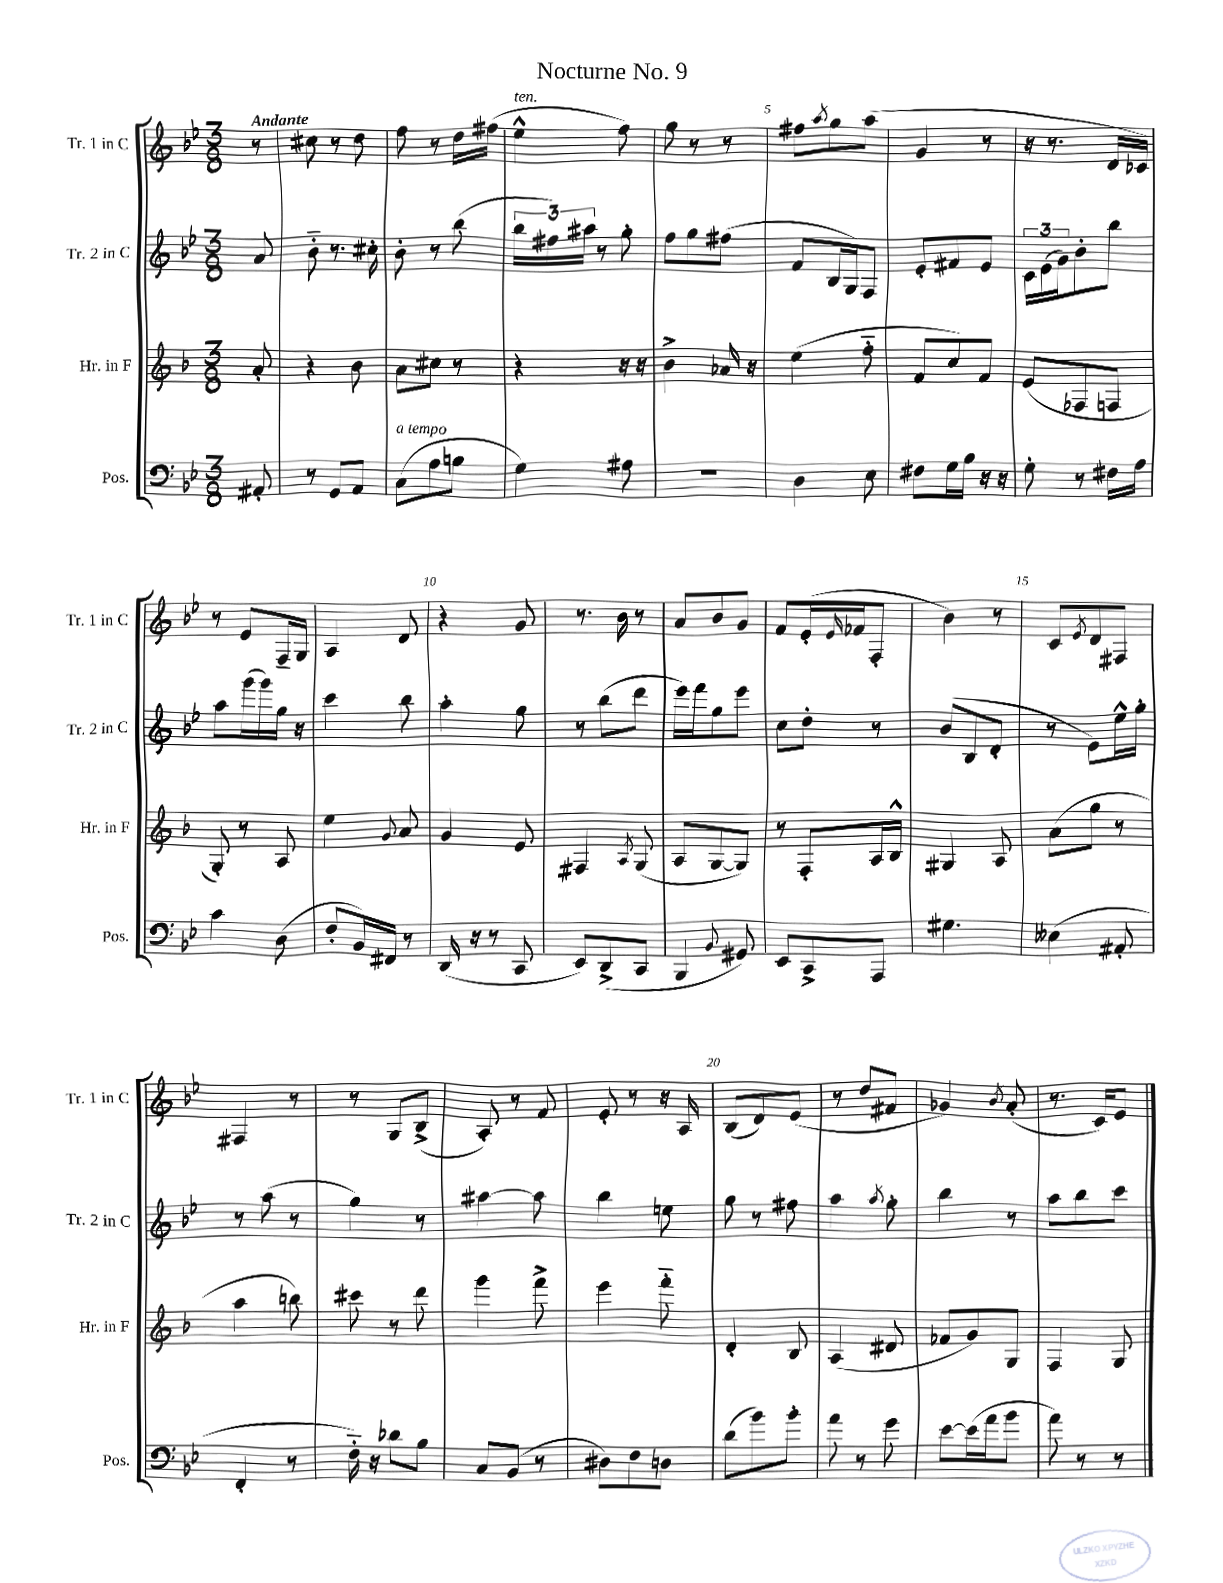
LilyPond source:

\header { title = "Nocturne No. 9" }
<<
\new StaffGroup <<
\new Staff = "s0" \with { instrumentName = "Tr. 1 in C" shortInstrumentName = "Tr. 1 in C" } {
    \clef treble \key bes \major \numericTimeSignature \time 3/8 \partial 8 \tempo "Andante"
    r8 |
    cis''8 r8 d''8 |
    f''8 r8 d''16 fis''16( |
    ees''4-^^\markup { \italic "ten." } f''8) |
    g''8 r8 r8 |
    fis''8 \acciaccatura { a''8 } g''8 a''8( |
    g'4 r8 |
    r16 r8. d'16 ces'16) |
    r8 ees'8 f16-- g16 |
    a4 d'8 |
    r4 g'8 |
    r8. bes'16 r8 |
    a'8 bes'8 g'8 |
    f'8 ees'16-.( \grace { ees'16 } fes'16 f8-. |
    bes'4) r8 |
    c'8 \acciaccatura { ees'8 } d'8 fis8 |
    fis4 r8 |
    r8 g8 bes8->( |
    a8-.) r8 f'8 |
    ees'8-. r8 r16 a16 |
    bes8( d'8) ees'8( |
    r8 d''8 fis'8 |
    ges'4) \acciaccatura { bes'8 } a'8-.( |
    r8. c'16) ees'8 \bar "|." |
}
\new Staff = "s1" \with { instrumentName = "Tr. 2 in C" shortInstrumentName = "Tr. 2 in C" } {
    \clef treble \key bes \major \numericTimeSignature \time 3/8 \partial 8
    a'8 |
    bes'8-_ r8. cis''16-. |
    bes'8-. r8 bes''8( |
    \tuplet 3/2 { bes''16 fis''16) ais''16 } r8 g''8-. |
    f''8 g''8 fis''8( |
    f'8 bes16 g16) f8 |
    ees'8-. fis'8 ees'8 |
    \tuplet 3/2 { c'16 ees'16( g'16) } bes'8-. bes''8 |
    a''8 g'''16( g'''16) g''16 r16 |
    c'''4 bes''8 |
    a''4-. g''8 |
    r8 bes''8( d'''8 |
    ees'''16) f'''16 g''8 ees'''8 |
    c''8 d''8-. r8 |
    bes'8( bes8 d'8-. |
    r8 ees'8) ees''16-^ g''16-. |
    r8 a''8( r8 |
    g''4) r8 |
    ais''4~ ais''8 |
    bes''4 e''8 |
    g''8 r8 fis''8 |
    a''4 \acciaccatura { a''8 } g''8-. |
    bes''4 r8 |
    a''8 bes''8 c'''8 \bar "|." |
}
\new Staff = "s2" \with { instrumentName = "Hr. in F" shortInstrumentName = "Hr. in F" } {
    \clef treble \key f \major \numericTimeSignature \time 3/8 \partial 8
    a'8-. |
    r4 bes'8 |
    a'8 cis''8 r8 |
    r4 r16 r16 |
    bes'4-> aes'16 r16 |
    e''4( f''8-_ |
    f'8 c''8) f'8 |
    e'8( fes8 f8 |
    g8-.) r8 a8 |
    e''4 \appoggiatura { g'8 } a'8 |
    g'4 e'8 |
    fis4 \acciaccatura { a8 } g8( |
    a8 g8~ g8) |
    r8 f8-. a16 bes16-^ |
    gis4 a8 |
    a'8( g''8 r8 |
    a''4 b''8) |
    cis'''8 r8 d'''8 |
    g'''4 f'''8-> |
    e'''4 f'''8-_ |
    d'4-. bes8 |
    a4( dis'8 |
    fes'8 g'8) g8 |
    f4 g8 \bar "|." |
}
\new Staff = "s3" \with { instrumentName = "Pos." shortInstrumentName = "Pos." } {
    \clef bass \key bes \major \numericTimeSignature \time 3/8 \partial 8
    ais,8-. |
    r8 g,8 a,8 |
    c8^\markup { \italic "a tempo" }( a8 b8 |
    g4) ais8 |
    R4. |
    d4 ees8 |
    fis8 g16 bes16 r16 r16 |
    g8-. r8 fis16 a16 |
    c'4 d8( |
    f8-. bes,16) fis,16 r8 |
    d,16( r16 r8 c,8 |
    ees,8) d,8->( c,8 |
    bes,,4 \appoggiatura { bes,8 } gis,8) |
    ees,8 c,8-> a,,8 |
    gis4. |
    eeses4( ais,8-. |
    f,4-. r8 |
    f16-_) r16 des'8 bes8 |
    c8 bes,8( r8 |
    dis8) f8 d8 |
    d'8( bes'8) bes'8-. |
    a'8 r8 g'8 |
    ees'8~ ees'16( a'16 bes'8 |
    a'8) r8 r8 \bar "|." |
}
>>
>>
\layout { \context { \Score \override BarNumber.break-visibility = ##(#f #t #t) barNumberVisibility = #(every-nth-bar-number-visible 5) } }
